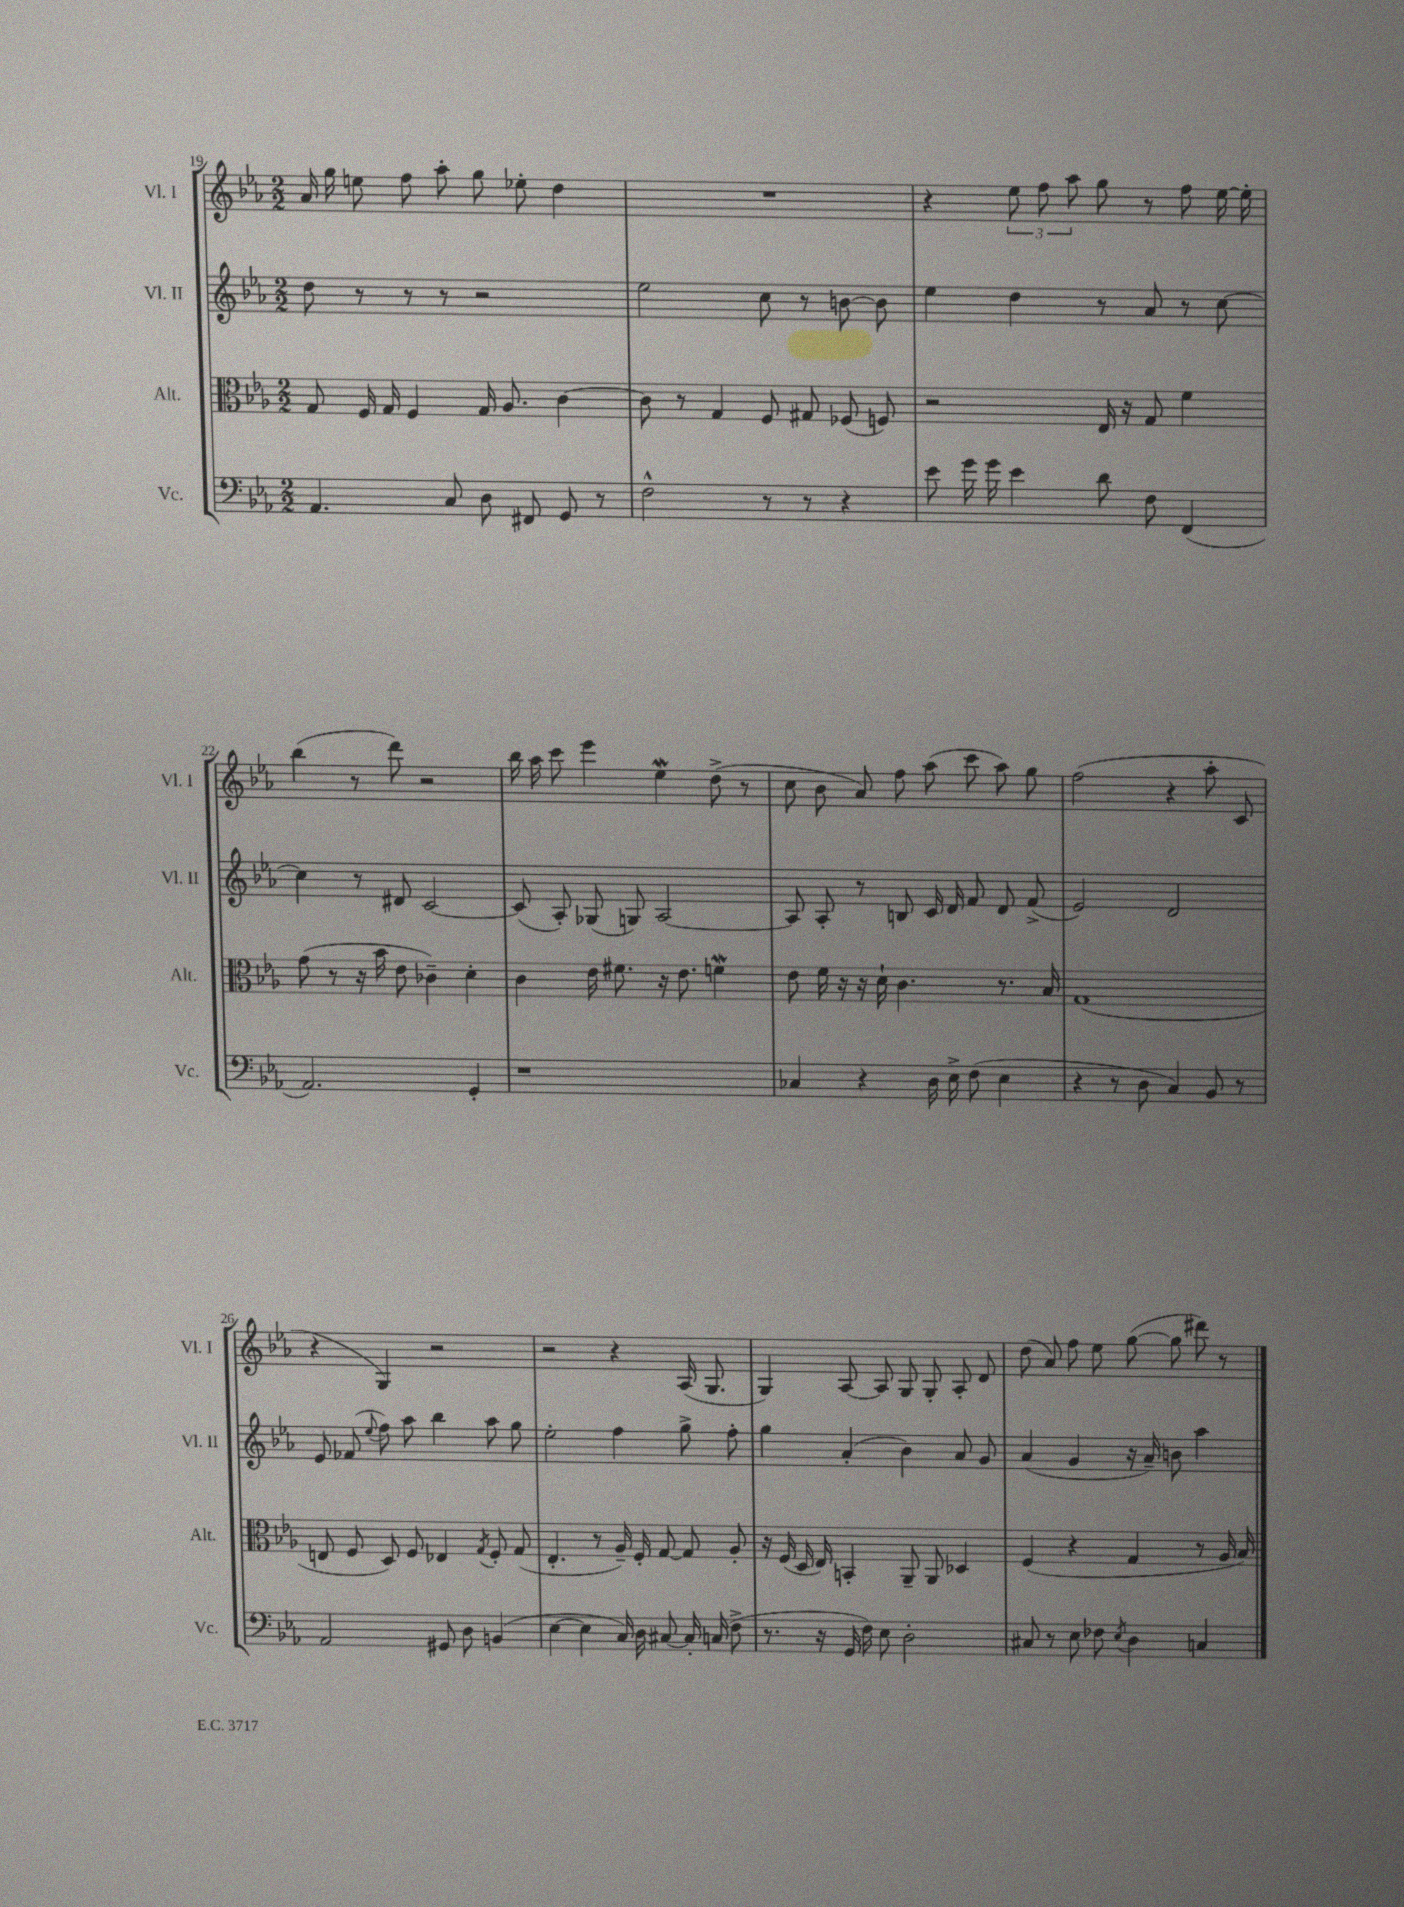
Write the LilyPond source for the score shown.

<<
\new StaffGroup <<
\new Staff = "s0" \with { instrumentName = "Vl. I" shortInstrumentName = "Vl. I" } {
    \clef treble \key ees \major \numericTimeSignature \time 2/2
    \autoBeamOff aes'16 g''16 e''8 f''8 aes''8-. g''8 ees''8-. d''4 |
    R1 |
    r4 \tuplet 3/2 { ees''8 f''8 aes''8 } g''8 r8 f''8 ees''16~ ees''16-. |
    bes''4( r8 d'''8) r2 |
    bes''16 aes''16 c'''8 ees'''4 ees''4\mordent d''8->( r8 |
    c''8 bes'8 aes'8) f''8 aes''8( c'''8 aes''8) g''8 |
    f''2( r4 aes''8-. c'8 |
    r4 g4) r2 |
    r2 r4 aes16( g8. |
    g4) aes8~ aes8 g8 g8-. aes8-. d'8 |
    d''8( aes'8) f''8 ees''8 g''8~( g''8 dis'''8) r8 \bar "|." |
}
\new Staff = "s1" \with { instrumentName = "Vl. II" shortInstrumentName = "Vl. II" } {
    \clef treble \key ees \major \numericTimeSignature \time 2/2
    \autoBeamOff d''8 r8 r8 r8 r2 |
    ees''2 c''8 r8 b'8~ b'8 |
    ees''4 d''4 r8 aes'8 r8 c''8~ |
    c''4 r8 dis'8 c'2~ |
    c'8( aes8-.) ges8( g8) aes2~ |
    aes8 aes8-. r8 b8 c'16 d'16 f'8 d'8 f'8->( |
    ees'2) d'2 |
    ees'8 fes'8( \appoggiatura { ees''8 } f''8) aes''8 bes''4 aes''8 g''8 |
    ees''2-. f''4 g''8-> f''8-. |
    g''4 aes'4-.( bes'4) aes'8 g'8 |
    aes'4( g'4 r16 aes'16--) b'8 aes''4 \bar "|." |
}
\new Staff = "s2" \with { instrumentName = "Alt." shortInstrumentName = "Alt." } {
    \clef alto \key ees \major \numericTimeSignature \time 2/2
    \autoBeamOff g8 f16 g16 f4 g16 aes8. c'4~ |
    c'8 r8 g4 f8 gis8 fes8( f8) |
    r2 ees16 r16 g8 f'4 |
    g'8( r8 r16 bes'16 ees'8 ces'4--) d'4-. |
    c'4 ees'16 fis'8. r16 ees'8. f'4\mordent |
    ees'8 f'16 r16 r16 d'16-! c'4. r8. bes16 |
    g1( |
    e8 f8 d8) f8 ees4 \acciaccatura { g8 } f8-. g8( |
    ees4.-. r8 aes16--) f16-. g8~ g8 aes8-. |
    r16 f16( d16 ees16) b,4-. aes,8-- aes,8 des4 |
    f4( r4 g4 r8 aes16 bes16) \bar "|." |
}
\new Staff = "s3" \with { instrumentName = "Vc." shortInstrumentName = "Vc." } {
    \clef bass \key ees \major \numericTimeSignature \time 2/2
    \autoBeamOff aes,4. c8 d8 fis,8 g,8 r8 |
    f2-^ r8 r8 r4 |
    ees'8 g'16 g'16 ees'4 d'8 f8 f,4( |
    aes,2.) g,4-. |
    r1 |
    ces4 r4 d16 ees16-> f8( ees4 |
    r4 r8 d8 c4) bes,8 r8 |
    aes,2 gis,8 d8 b,4( |
    ees4~ ees4 c16) d16 cis8~ cis16-. c16( f8-> |
    r8. r16 g,16 f16) ees8 d2-. |
    cis8 r8 ees8 fes8 \acciaccatura { ees8 } d4 c4 \bar "|." |
}
>>
>>
\layout { \context { \Score currentBarNumber = #19 } }
